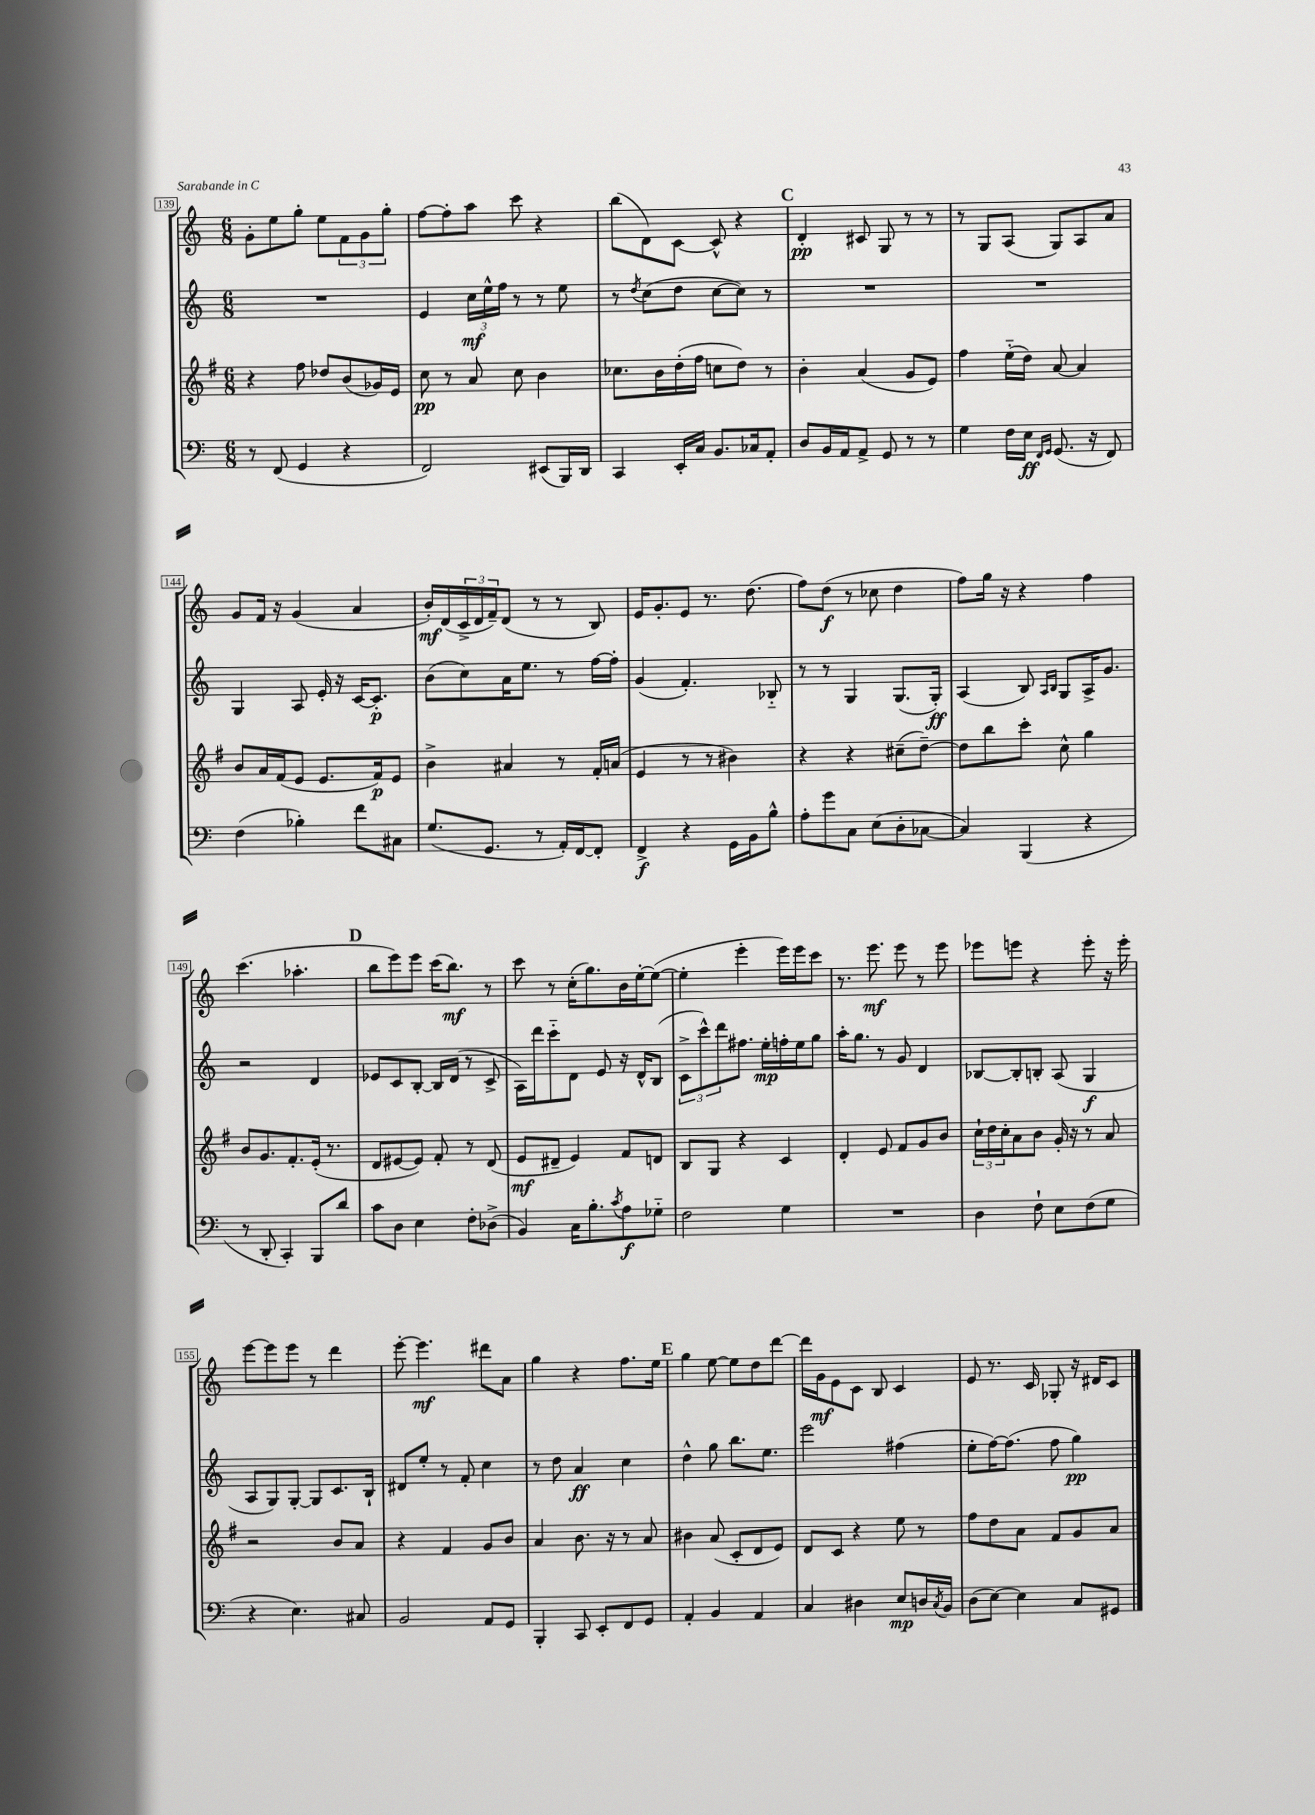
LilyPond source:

<<
\new StaffGroup <<
\new Staff = "s0" {
    \clef treble \key c \major \numericTimeSignature \time 6/8
    g'8-. e''8 g''8-. e''8 \tuplet 3/2 { f'8 g'8 g''8-. } |
    f''8~ f''8-. a''8 c'''8 r4 |
    b''8( d'8) c'8~ c'8-^ r4 |
    \mark \markup { \bold "C" } d'4-.\pp cis'8 g8 r8 r8 |
    r8 g8 a8( g8) a8 a'8 |
    g'8 f'16 r16 g'4( a'4 |
    b'16-.\mf) d'16( \tuplet 3/2 { c'16-> d'16 f'16--) } d'8( r8 r8 b8) |
    e'16 g'8.-. e'8 r8. d''8.( |
    f''8) d''8\f( r8 ces''8 d''4 |
    f''8) g''16 r16 r4 f''4 |
    c'''4.( aes''4.-. |
    \mark \markup { \bold "D" } b''8 e'''8) e'''8 c'''16( b''8.\mf) r8 |
    c'''8 r8 c''16-.( g''8.) b'16 e''16~-. e''8~( |
    e''4-. e'''4-. e'''16) e'''16 c'''8 |
    r8. e'''8.\mf e'''8 r8 e'''8 |
    ees'''8 e'''8 r4 e'''8-. r16 e'''16-. |
    e'''8~ e'''8 e'''8 r8 d'''4 |
    e'''8~-. e'''4.\mf dis'''8 a'8 |
    g''4 r4 f''8. e''16 |
    \mark \markup { \bold "E" } g''4 e''8~ e''8 d''8 d'''8~ |
    d'''16 g'16\mf e'8 c'8 b8 c'4 |
    e'8 r8. c'16 ges8-. r16 dis'16 c'8 \bar "|." |
}
\new Staff = "s1" {
    \clef treble \key c \major \numericTimeSignature \time 6/8
    R2. |
    e'4 \tuplet 3/2 { c''16\mf e''16-^ f''16 } r8 r8 e''8 |
    r8 \acciaccatura { d''8 } c''8( d''8 c''8~ c''8) r8 |
    \mark \markup { \bold "C" } R2. |
    R2. |
    g4 a8 e'16-. r16 c'16~ c'8.-.\p |
    b'8( c''8) a'16 e''8. r8 f''16~ f''16-. |
    g'4( f'4.-.) bes8-_ |
    r8 r8 g4 g8.( g16-.\ff) |
    a4( b8) \grace { a16 b16 } g8 a16-> g'8. |
    r2 d'4 |
    \mark \markup { \bold "D" } ees'8 c'8 b8~-. b16 d'16( r8 c'8-> |
    a16) d'''16 c'''8-_ d'8 e'8 r16 d'16-^ b8( |
    \tuplet 3/2 { c'8-> c'''8-^) d'''8 } fis''8. e''16-.\mp f''16-. e''16 g''8 |
    a''16-. g''8. r8 g'8 d'4 |
    bes8~ bes8-. b8-. a8( g4\f |
    a8 g8) g8~-. g8 c'8. b16-! |
    dis'8 e''8-. r8 f'8-. c''4 |
    r8 d''8 a'4\ff c''4 |
    \mark \markup { \bold "E" } d''4-^ g''8 b''8. e''8. |
    e'''2 fis''4( |
    e''8-. f''16~) f''8.( f''8 g''4\pp) \bar "|." |
}
\new Staff = "s2" {
    \clef treble \key g \major \numericTimeSignature \time 6/8
    r4 fis''8 des''8 b'8( ges'16) e'16 |
    c''8\pp r8 a'8 c''8 b'4 |
    ces''8. b'16 d''16-.( fis''16 c''8 d''8) r8 |
    \mark \markup { \bold "C" } b'4-. a'4( g'8 e'8) |
    fis''4 e''16-_( d''16) a'8~ a'4 |
    b'8 a'16 fis'16( e'8 e'8. fis'16\p) e'8 |
    b'4-> ais'4 r8 fis'16-. a'16( |
    e'4 r8 r8 bis'4) |
    r4 r4 cis''8--( d''8~--) |
    d''8 b''8 c'''8-. c''8-^ g''4 |
    b'8 g'8. fis'8.-. e'16-.( r8. |
    \mark \markup { \bold "D" } d'8 eis'8~ eis'8) fis'8-. r8 d'8( |
    e'8\mf dis'8-- e'4) fis'8 d'8 |
    b8 g8 r4 c'4 |
    d'4-. e'8 fis'8 g'8 b'8 |
    \tuplet 3/2 { c''16-! d''16 c''16-. } a'8 b'8 g'16-. r16 r8 a'8 |
    r2 b'8 a'8 |
    r4 fis'4 g'8 b'8 |
    a'4 b'8. r16 r8 a'8 |
    \mark \markup { \bold "E" } bis'4 a'8( c'8-. d'8 e'8) |
    d'8 c'8 r4 e''8 r8 |
    fis''8 d''8 a'8 fis'8 g'8 a'8 \bar "|." |
}
\new Staff = "s3" {
    \clef bass \key c \major \numericTimeSignature \time 6/8
    r8 f,8( g,4 r4 |
    f,2) eis,8( b,,16) d,16 |
    c,4 e,16-. c16 b,8. ces16 a,8-. |
    \mark \markup { \bold "C" } d8 b,16 a,16 a,8-> g,8 r8 r8 |
    g4 f16 e16\ff \grace { f,16 g,16 } g,8.( r16 f,8) |
    f4( bes4-.) f'8 cis8 |
    g8.( g,8. r8 a,16-.) f,16~ f,8-. |
    f,4->\f r4 g,16 b,16 b8-^ |
    a8-. g'8 c8 e8( d8-. ces8~ |
    ces4) b,,4( r4 |
    r8 d,8-. c,4-.) b,,8 d'8 |
    \mark \markup { \bold "D" } c'8 d8 e4 f8-. des8->( |
    b,4) c16 b8.-. \acciaccatura { c'8 } a8\f ges8-_ |
    f2 g4 |
    R2. |
    d4 f8-! e8 f8( g8 |
    r4 e4.) cis8 |
    b,2 a,8 g,8 |
    b,,4-. c,8 e,8-. f,8 g,8 |
    \mark \markup { \bold "E" } a,4-. b,4 a,4 |
    c4 dis4 e8\mp d16 \acciaccatura { c8 } b,16 |
    d8( e8~) e4 c8 gis,8 \bar "|." |
}
>>
>>
\layout { \context { \Score currentBarNumber = #139 \override BarNumber.stencil = #(make-stencil-boxer 0.1 0.3 ly:text-interface::print) } }
